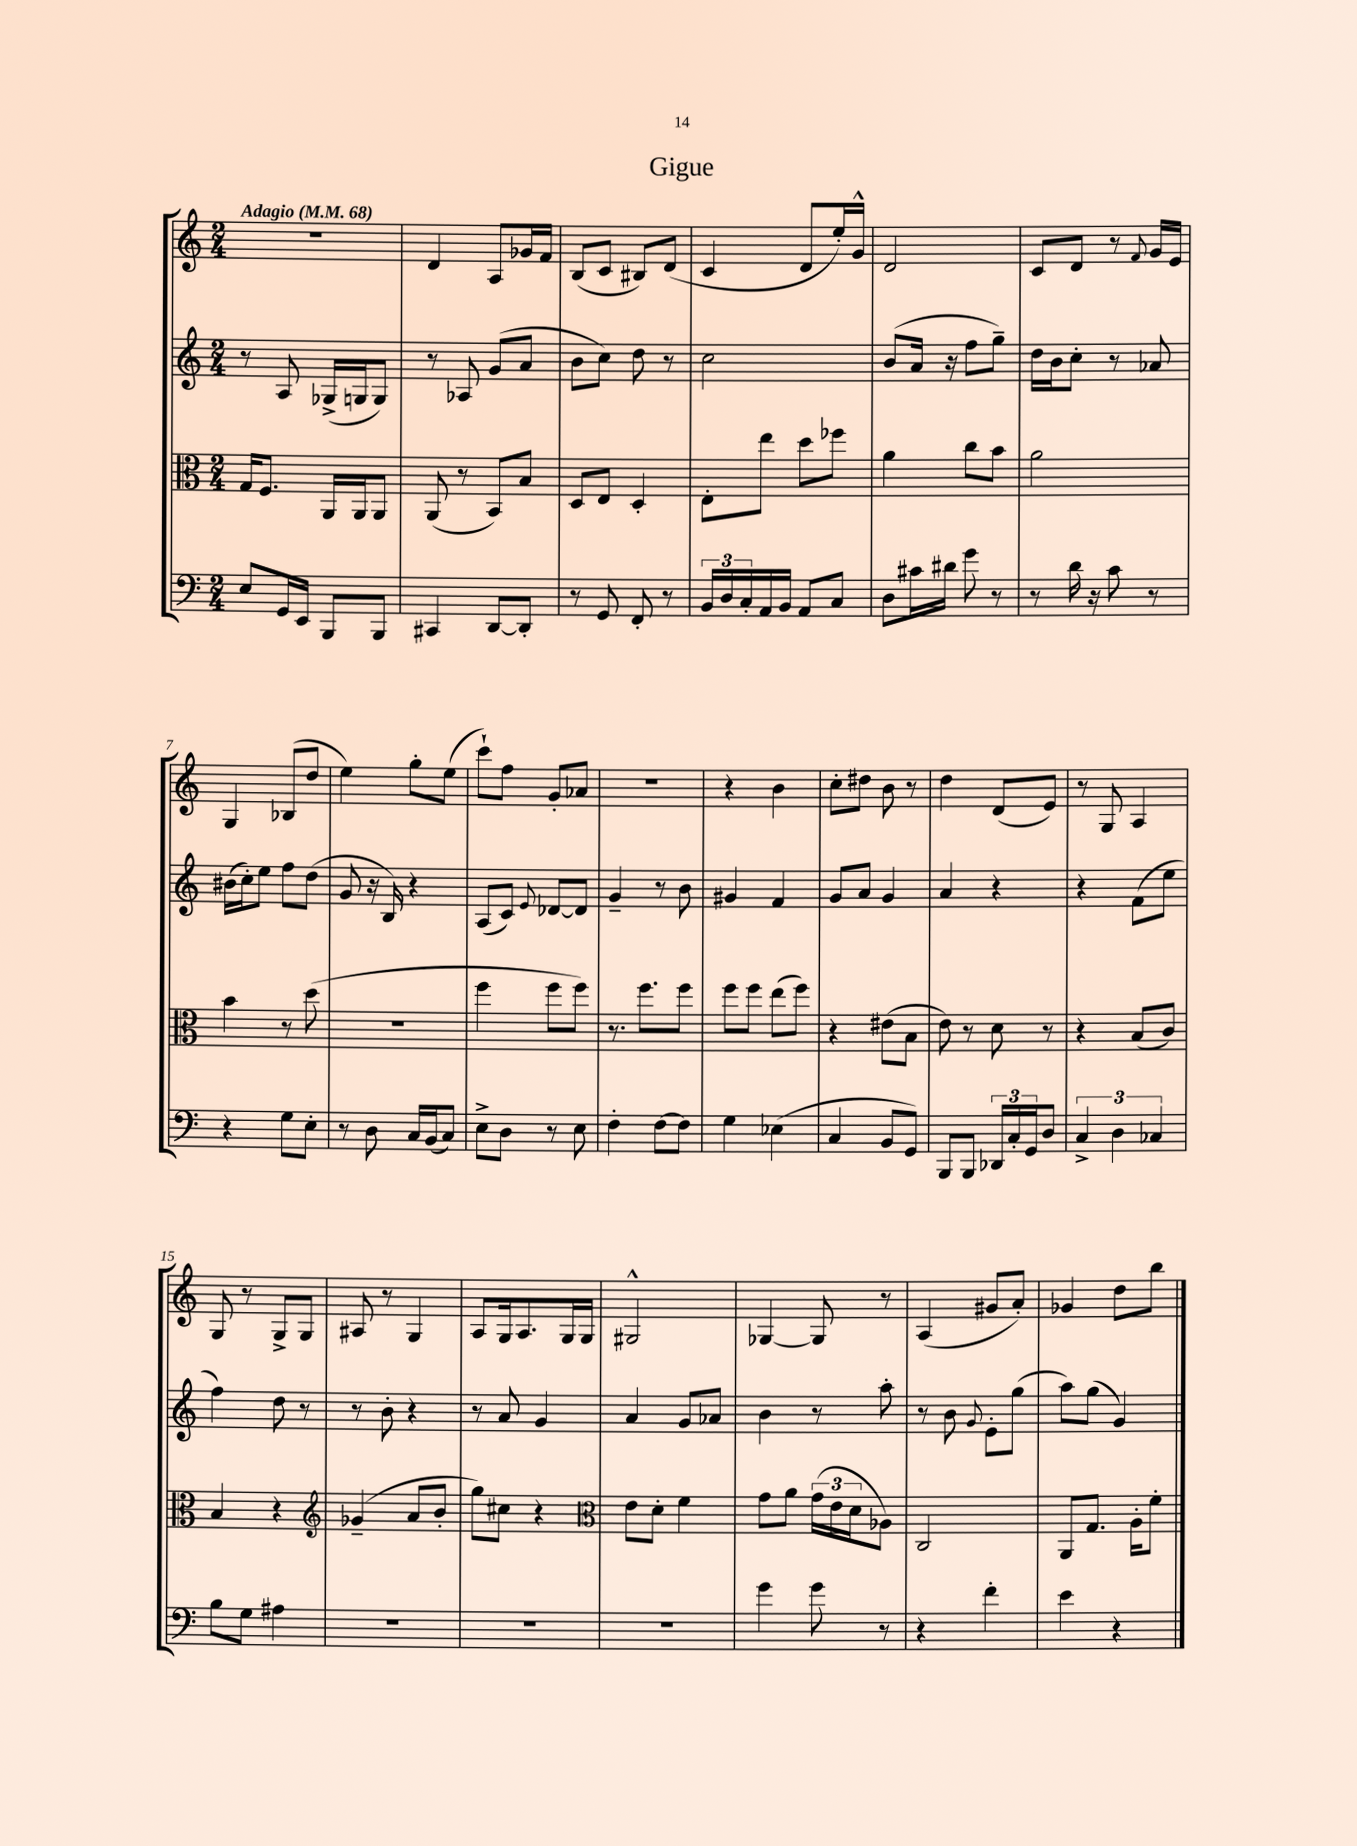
\header { title = "Gigue" }
<<
\new StaffGroup <<
\new Staff = "s0" {
    \clef treble \key c \major \numericTimeSignature \time 2/4 \tempo "Adagio" 4 = 68
    R2 |
    d'4 a8 ges'16 f'16 |
    b8( c'8 bis8) d'8( |
    c'4 d'8 e''16-.) g'16-^ |
    d'2 |
    c'8 d'8 r8 \appoggiatura { f'8 } g'16 e'16 |
    g4 bes8( d''8 |
    e''4) g''8-. e''8( |
    c'''8-!) f''8 g'8-. aes'8 |
    R2 |
    r4 b'4 |
    c''8-. dis''8 b'8 r8 |
    d''4 d'8( e'8) |
    r8 g8 a4 |
    g8 r8 g8-> g8 |
    ais8 r8 g4 |
    a8 g16 a8. g16 g16 |
    gis2-^ |
    ges4~ ges8 r8 |
    a4( gis'8 a'8-.) |
    ges'4 d''8 b''8 \bar "|." |
}
\new Staff = "s1" {
    \clef treble \key c \major \numericTimeSignature \time 2/4
    r8 a8 ges16->( g16 g8) |
    r8 aes8 g'8( a'8 |
    b'8 c''8) d''8 r8 |
    c''2 |
    b'8( a'16 r16 f''8 g''8--) |
    d''16 b'16 c''8-. r8 aes'8 |
    bis'16( c''16-.) e''8 f''8 d''8( |
    g'8 r16 b16) r4 |
    a8( c'8) \appoggiatura { e'8 } des'8~ des'8 |
    g'4-- r8 b'8 |
    gis'4 f'4 |
    g'8 a'8 g'4 |
    a'4 r4 |
    r4 f'8( e''8 |
    f''4) d''8 r8 |
    r8 b'8-. r4 |
    r8 a'8 g'4 |
    a'4 g'8 aes'8 |
    b'4 r8 a''8-. |
    r8 b'8 \appoggiatura { g'8 } e'8-. g''8( |
    a''8) g''8( g'4) \bar "|." |
}
\new Staff = "s2" {
    \clef alto \key c \major \numericTimeSignature \time 2/4
    g16 f8. a,16 a,16 a,8 |
    a,8( r8 b,8) b8 |
    d8 e8 d4-. |
    e8-. e''8 d''8 fes''8 |
    a'4 c''8 b'8 |
    a'2 |
    b'4 r8 d''8( |
    R2 |
    f''4 f''8 f''8) |
    r8. f''8. f''8 |
    f''8 f''8 e''8( f''8) |
    r4 eis'8( b8 |
    e'8) r8 d'8 r8 |
    r4 b8( c'8) |
    b4 r4 |
    \clef treble ges'4--( a'8 b'8-. |
    g''8) cis''8 r4 |
    \clef alto e'8 d'8-. f'4 |
    g'8 a'8 \tuplet 3/2 { g'16( e'16 d'16 } aes8) |
    c2 |
    a,8 g8. a16-. f'8-. \bar "|." |
}
\new Staff = "s3" {
    \clef bass \key c \major \numericTimeSignature \time 2/4
    e8 g,16 e,16 b,,8 b,,8 |
    cis,4 d,8~ d,8-. |
    r8 g,8 f,8-. r8 |
    \tuplet 3/2 { b,16 d16 c16-. } a,16 b,16 a,8 c8 |
    d8 cis'16 dis'16 g'8 r8 |
    r8 d'16 r16 c'8 r8 |
    r4 g8 e8-. |
    r8 d8 c16 b,16( c8) |
    e8-> d8 r8 e8 |
    f4-. f8~ f8 |
    g4 ees4( |
    c4 b,8 g,8) |
    b,,8 b,,8 \tuplet 3/2 { des,16 c16-. g,16 } d8 |
    \tuplet 3/2 { c4-> d4 ces4 } |
    b8 g8 ais4 |
    R2 |
    R2 |
    R2 |
    g'4 g'8 r8 |
    r4 f'4-. |
    e'4 r4 \bar "|." |
}
>>
>>
